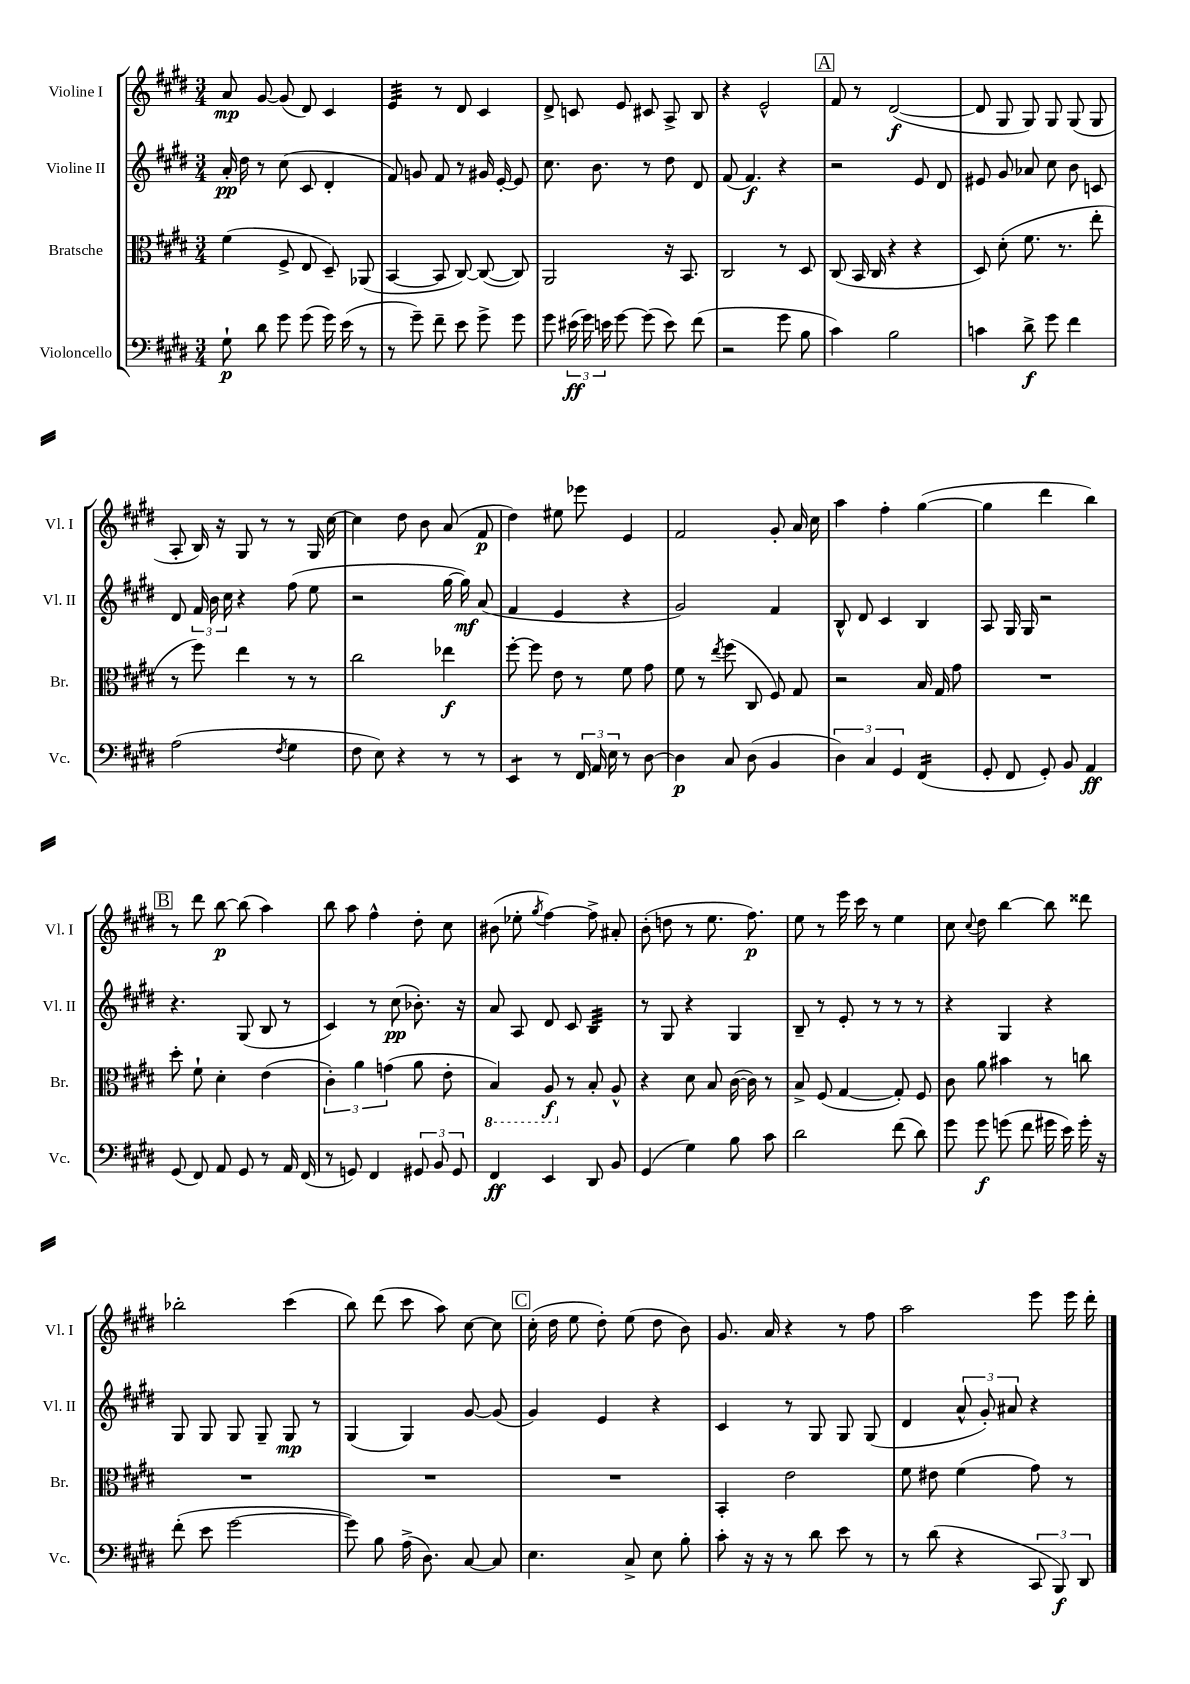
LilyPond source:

<<
\new StaffGroup <<
\new Staff = "s0" \with { instrumentName = "Violine I" shortInstrumentName = "Vl. I" } {
    \clef treble \key e \major \numericTimeSignature \time 3/4
    \autoBeamOff a'8\mp gis'8~ gis'8( dis'8) cis'4 |
    e'4:32 r8 dis'8 cis'4 |
    dis'8-> c'8 e'8 cis'8 a8-> b8 |
    r4 e'2-^ |
    \mark \markup { \box "A" } fis'8 r8 dis'2~\f( |
    dis'8 gis8 gis8) gis8 gis8( gis8 |
    a8-. b16) r16 gis8 r8 r8 gis16 cis''16~ |
    cis''4 dis''8 b'8 a'8( fis'8\p |
    dis''4) eis''8 ees'''8 e'4 |
    fis'2 gis'8-. a'16 cis''16 |
    a''4 fis''4-. gis''4~( |
    gis''4 dis'''4 b''4) |
    \mark \markup { \box "B" } r8 dis'''8 b''8~\p b''8( a''4) |
    b''8 a''8 fis''4-^ dis''8-. cis''8 |
    bis'8( ees''8-. \acciaccatura { gis''8 } fis''4~) fis''8-> ais'8-. |
    b'8-.( d''8 r8 e''8. fis''8.\p) |
    e''8 r8 e'''16 cis'''16 r8 e''4 |
    cis''8 \appoggiatura { cis''8 } dis''8 b''4~ b''8 disis'''8 |
    bes''2-. cis'''4( |
    b''8) dis'''8( cis'''8 a''8) cis''8~ cis''8 |
    \mark \markup { \box "C" } cis''16-.( dis''16 e''8 dis''8-.) e''8( dis''8 b'8) |
    gis'8. a'16 r4 r8 fis''8 |
    a''2 e'''8 e'''16 dis'''16-. \bar "|." |
}
\new Staff = "s1" \with { instrumentName = "Violine II" shortInstrumentName = "Vl. II" } {
    \clef treble \key e \major \numericTimeSignature \time 3/4
    \autoBeamOff a'16-.\pp dis''16 r8 cis''8( cis'8 dis'4-. |
    fis'8) g'8 fis'8 r8 gis'16 e'16~-. e'8 |
    cis''8. b'8. r8 dis''8 dis'8 |
    fis'8( fis'4.\f) r4 |
    \mark \markup { \box "A" } r2 e'8 dis'8 |
    eis'8 gis'8 aes'8 cis''8 b'8 c'8 |
    dis'8 \tuplet 3/2 { fis'16 b'16 cis''16 } r4 fis''8( e''8 |
    r2 gis''16~ gis''16\mf) a'8( |
    fis'4 e'4 r4 |
    gis'2) fis'4 |
    b8-^ dis'8 cis'4 b4 |
    a8 gis16 gis16 r2 |
    \mark \markup { \box "B" } r4. gis8( b8 r8 |
    cis'4) r8 cis''8\pp( bes'8.-.) r16 |
    a'8 a8 dis'8 cis'8 b4:32 |
    r8 gis8 r4 gis4 |
    b8-- r8 e'8-. r8 r8 r8 |
    r4 gis4 r4 |
    gis8 gis8 gis8 gis8-- gis8\mp r8 |
    gis4( gis4) gis'8~ gis'8( |
    \mark \markup { \box "C" } gis'4) e'4 r4 |
    cis'4 r8 gis8 gis8 gis8( |
    dis'4 \tuplet 3/2 { a'8-^ gis'8-.) ais'8 } r4 \bar "|." |
}
\new Staff = "s2" \with { instrumentName = "Bratsche" shortInstrumentName = "Br." } {
    \clef alto \key e \major \numericTimeSignature \time 3/4
    \autoBeamOff fis'4( fis8-> e8 dis8--) aes,8( |
    b,4~ b,8 cis8~) cis8~( cis8) |
    a,2 r16 b,8. |
    cis2 r8 dis8 |
    \mark \markup { \box "A" } cis8( b,16 cis16 r4 r4 |
    dis8) dis'8-.( fis'8. r8. e''8-. |
    r8 fis''8) e''4 r8 r8 |
    cis''2 ees''4\f |
    fis''8~-. fis''8 e'8 r8 fis'8 gis'8 |
    fis'8 r8 \acciaccatura { e''8 } fis''8( cis8 fis8) gis8 |
    r2 b16 gis16 gis'8 |
    R2. |
    \mark \markup { \box "B" } dis''8-. fis'8-! dis'4-. e'4( |
    \tuplet 3/2 { cis'4-.) a'4 g'4( } a'8 e'8-. |
    \ottava #-1 b,4) a,8\f \ottava #0 r8 b8-. a8-^ |
    r4 dis'8 b8 cis'16~( cis'16) r8 |
    b8-> fis8( gis4~ gis8-.) fis8 |
    cis'8 a'8 bis'4 r8 c''8 |
    R2. |
    R2. |
    \mark \markup { \box "C" } R2. |
    b,4-. e'2 |
    fis'8 eis'8 fis'4( gis'8) r8 \bar "|." |
}
\new Staff = "s3" \with { instrumentName = "Violoncello" shortInstrumentName = "Vc." } {
    \clef bass \key e \major \numericTimeSignature \time 3/4
    \autoBeamOff gis8-!\p dis'8 gis'8 gis'8( gis'16) e'16( r8 |
    r8 gis'8--) fis'8-- e'8 gis'8-> gis'8 |
    gis'8 \tuplet 3/2 { eis'16\ff( gis'16) e'16 } gis'8~ gis'8( e'8) fis'8( |
    r2 gis'8 b8 |
    \mark \markup { \box "A" } cis'4) b2 |
    c'4 dis'8->\f gis'8 fis'4 |
    a2( \acciaccatura { fis8 } gis4 |
    fis8 e8) r4 r8 r8 |
    e,4:8 r8 \tuplet 3/2 { fis,16 a,16 e16 } r8 dis8~ |
    dis4\p cis8 dis8( b,4 |
    \tuplet 3/2 { dis4) cis4 gis,4 } fis,4:16( |
    gis,8-. fis,8 gis,8-.) b,8 a,4\ff |
    \mark \markup { \box "B" } gis,8( fis,8) a,8 gis,8 r8 a,16 fis,16( |
    r8 g,8) fis,4 \tuplet 3/2 { gis,8 b,8 gis,8 } |
    fis,4\ff e,4 dis,8 b,8 |
    gis,4( gis4) b8 cis'8 |
    dis'2 fis'8( dis'8) |
    gis'8 gis'8\f g'8( fis'8 gis'16 e'16) gis'16-. r16 |
    fis'8-.( e'8 gis'2~ |
    gis'8) b8 a16->( dis8.) cis8~ cis8 |
    \mark \markup { \box "C" } e4. cis8-> e8 b8-. |
    cis'8-. r16 r16 r8 dis'8 e'8 r8 |
    r8 dis'8( r4 \tuplet 3/2 { cis,8 b,,8\f) dis,8 } \bar "|." |
}
>>
>>
\layout { \context { \Score \remove "Bar_number_engraver" } }
